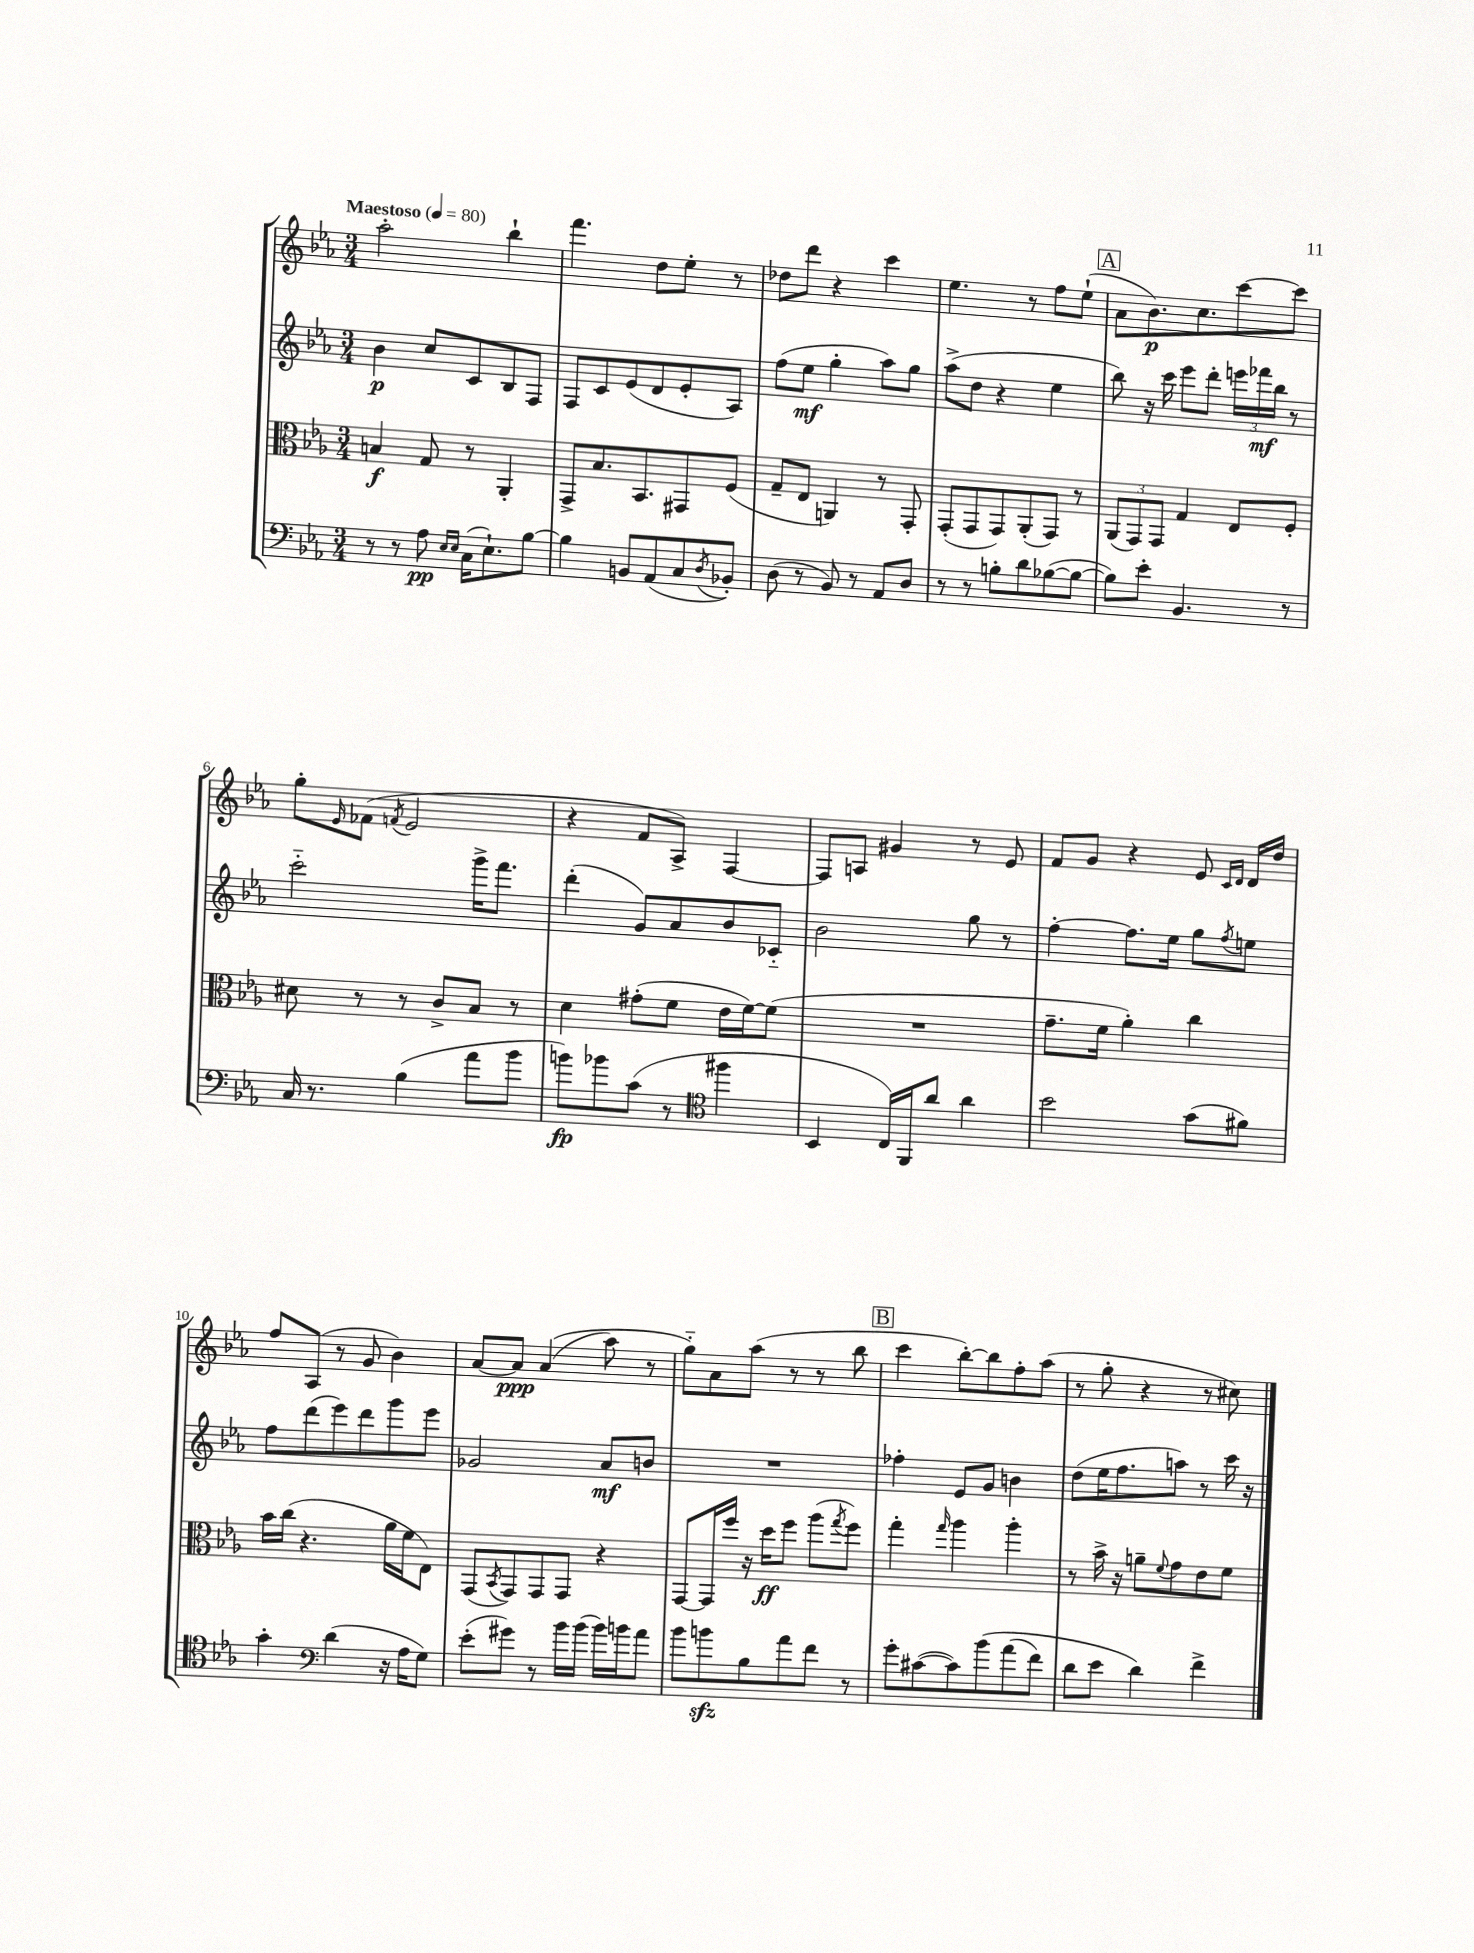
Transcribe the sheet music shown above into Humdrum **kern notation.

**kern	**dynam	**kern	**dynam	**kern	**dynam	**kern	**dynam
*part4	*part4	*part3	*part3	*part2	*part2	*part1	*part1
*staff4	*staff4	*staff3	*staff3	*staff2	*staff2	*staff1	*staff1
*clefF4	*	*clefC3	*	*clefG2	*	*clefG2	*
*k[b-e-a-]	*	*k[b-e-a-]	*	*k[b-e-a-]	*	*k[b-e-a-]	*
*M3/4	*	*M3/4	*	*M3/4	*	*M3/4	*
*MM80	*	*MM80	*	*MM80	*	*MM80	*
=1	=1	=1	=1	=1	=1	=1	=1
!	!	!	!	!	!	!LO:TX:a:B:t=Maestoso	!
8r	.	4Bn/	f	4b-\	p	2aa-'\	.
8r	.	.	.	.	.	.	.
8A-\	pp	8G/	.	8cc/L	.	.	.
16qqE-/LL	.	.	.	.	.	.	.
16qqE-/JJ	.	.	.	.	.	.	.
(16C\KL	.	8r	.	8c/	.	.	.
8.E-`\)	.	.	.	.	.	.	.
.	.	4AA-'/	.	8B-/	.	4bb-`\	.
[8B-\J	.	.	.	8F/J	.	.	.
=2	=2	=2	=2	=2	=2	=2	=2
4B-\]	.	8GG^/L	.	8F/L	.	4.fff\	.
.	.	8.B-/	.	8c/	.	.	.
8BBn/L	.	.	.	(8e-/	.	.	.
.	.	8.BB-/	.	.	.	.	.
(8AA-/	.	.	.	8d/	.	8dd\L	.
8C/	.	8GG#X/	.	8e-'/	.	8ee-'\J	.
8qD/	.	.	.	.	.	.	.
8BB-X'/J)	.	(8F/J	.	8A-/J)	.	8r	.
=3	=3	=3	=3	=3	=3	=3	=3
(8D\	.	8G~/L	.	(8ff\L	.	8dd-X\L	.
8r	.	8E-/J	.	8ee-\J	mf	8ddd\J	.
8BB-/)	.	4AAn/)	.	4gg'\	.	4r	.
8r	.	.	.	.	.	.	.
8AA-/L	.	8r	.	8aa-\L)	.	4ccc\	.
8D/J	.	8GG'/	.	8gg\J	.	.	.
=4	=4	=4	=4	=4	=4	=4	=4
8r	.	(8GG'/L	.	(8aa-^\L	.	4.ee-\	.
8r	.	8GG/	.	8dd\J	.	.	.
8Bn'\L	.	8GG/)	.	4r	.	.	.
8d\	.	(8AA-'/	.	.	.	8r	.
([8B-X\	.	8GG/J)	.	4ee-\	.	8ff\L	.
8B-\J_	.	8r	.	.	.	(8ee-`\J	.
!!LO:REH:place=s1:t=A
=5	=5	=5	=5	=5	=5	=5	=5
8B-\L])	.	(12AA-/L	.	8bb-\)	.	8a-\L	.
.	.	12GG/)	.	.	.	.	.
8e-'\J	.	.	.	16r	.	8.b-\)	p
.	.	12GG/J	.	.	.	.	.
.	.	.	.	16ccc\	.	.	.
4.BB-/	.	4G/	.	8eee-\L	.	.	.
.	.	.	.	.	.	8.cc\	.
.	.	.	.	8ddd'\J	.	.	.
.	.	8E-/L	.	24eeen\LL	.	[8ccc\	.
.	.	.	.	24fff-X\	mf	.	.
.	.	.	.	24bb-\JJ	.	.	.
8r	.	8F'/J	.	8r	.	8ccc\J]	.
!!LO:LB:g=z
=6	=6	=6	=6	=6	=6	=6	=6
16C/	.	8d#X\	.	2ccc\	.	8gg'\L	.
8.r	.	.	.	.	.	.	.
.	.	.	.	.	.	16qqe-/	.
.	.	8r	.	.	.	(8f-X\J	.
.	.	.	.	.	.	8qfn/	.
(4B-\	.	8r	.	.	.	2e-/	.
.	.	8c^/L	.	.	.	.	.
8a-\L	.	8B-/J	.	16ggg^\KL	.	.	.
.	.	.	.	8.fff\J	.	.	.
8b-\J	.	8r	.	.	.	.	.
=7	=7	=7	=7	=7	=7	=7	=7
8bn\L)	fp	4d\	.	(4ddd'\	.	4r	.
8b-X\	.	.	.	.	.	.	.
(8c\J	.	(8g#X'\L	.	8g/L)	.	8f/L	.
8r	.	8f\J	.	8a-/	.	8A-^/J)	.
*clefC4	*	*	*	*	*	*	*
4ff#X\	.	16e-\LL	.	8b-/	.	[4F/	.
.	.	[16f\J)	.	.	.	.	.
.	.	(8f\J]	.	8c-X/J	.	.	.
=8	=8	=8	=8	=8	=8	=8	=8
4BB-/	.	2.r	.	2b-\	.	8F/L]	.
.	.	.	.	.	.	8An/J	.
16C/LL)	.	.	.	.	.	4g#X/	.
16FF/J	.	.	.	.	.	.	.
8a-/J	.	.	.	.	.	.	.
4a-\	.	.	.	8gg\	.	8r	.
.	.	.	.	8r	.	8e-/	.
=9	=9	=9	=9	=9	=9	=9	=9
2b-\	.	8.g~\L	.	[4ff'\	.	8f/L	.
.	.	.	.	.	.	8g/J	.
.	.	16f\Jk	.	.	.	.	.
.	.	4a-'\)	.	8.ff\L]	.	4r	.
.	.	.	.	16ee-\Jk	.	.	.
(8g\L	.	4cc\	.	8gg\L	.	8e-/	.
.	.	.	.	.	.	16qqc/LL	.
.	.	.	.	8qff/	.	16qqd/JJ	.
8f#X\J)	.	.	.	8een\J	.	16d/LL	.
.	.	.	.	.	.	16dd/JJ	.
!!LO:LB:g=z
=10	=10	=10	=10	=10	=10	=10	=10
4g'\	.	16b-\LL	.	8ff\L	.	8ff/L	.
.	.	(16cc\JJ	.	.	.	.	.
.	.	4.r	.	(8ddd\	.	(8A-/J	.
*clefF4	*	*	*	*	*	*	*
(4d\	.	.	.	8eee-\)	.	8r	.
.	.	.	.	8ddd\	.	8g/	.
16r	.	16a-\LL	.	8ggg\	.	4b-\)	.
16A-\KL	.	16f\J	.	.	.	.	.
8G\J)	.	8E-\J)	.	8eee-\J	.	.	.
=11	=11	=11	=11	=11	=11	=11	=11
(8e-'\L	.	(8GG/L	.	2g-X/	.	[8a-/L	.
.	.	8qBB-/	.	.	.	.	.
8g#X\J)	.	8GG/)	.	.	.	8a-/J]	ppp
8r	.	8GG/	.	.	.	((4a-/	.
16b-\LL	.	8GG/J	.	.	.	.	.
(16b-\JJ	.	.	.	.	.	.	.
16b-\LL)	.	4r	.	8a-/L	mf	8aa-\)	.
16bn\J	.	.	.	.	.	.	.
8a-\J	.	.	.	8bn/J	.	8r	.
=12	=12	=12	=12	=12	=12	=12	=12
8b-\L	.	[8GG/L	.	2.r	.	8gg\L)	.
8bnzz\	.	16GG/L]	.	.	.	8a-\	.
.	.	16ff/JJ	.	.	.	.	.
8B-\	.	16r	.	.	.	(8aa-\J	.
.	.	16dd\KL	ff	.	.	.	.
8a-\	.	8ff\J	.	.	.	8r	.
8f\J	.	(8aa-\L	.	.	.	8r	.
.	.	8qgg/	.	.	.	.	.
8r	.	8ff\J)	.	.	.	8bb-\	.
!!LO:REH:place=s1:t=B
=13	=13	=13	=13	=13	=13	=13	=13
8g'\L	.	4gg'\	.	4ff-X'\	.	4ccc\	.
([8c#X\	.	.	.	.	.	.	.
.	.	16qqgg/	.	.	.	.	.
8c#\])	.	4aa-\	.	8e-/L	.	[8bb-'\L)	.
(8b-\	.	.	.	8g/J	.	8bb-\]	.
(8a-\	.	4aa-'\	.	4bn\	.	8ff'\	.
8f\J)	.	.	.	.	.	(8aa-\J	.
=14	=14	=14	=14	=14	=14	=14	=14
8d\L	.	8r	.	(8dd\L	.	8r	.
8e-\J	.	16b-^\	.	16ee-\K	.	8gg'\	.
.	.	16r	.	8.ff\	.	.	.
4d\)	.	8an~\L	.	.	.	4r	.
.	.	8qqf/	.	.	.	.	.
.	.	8g\	.	8aan\J)	.	.	.
4f^\	.	8e-\	.	8r	.	8r	.
.	.	8f\J	.	16ccc\	.	8cc#X\)	.
.	.	.	.	16r	.	.	.
==	==	==	==	==	==	==	==
*-	*-	*-	*-	*-	*-	*-	*-
